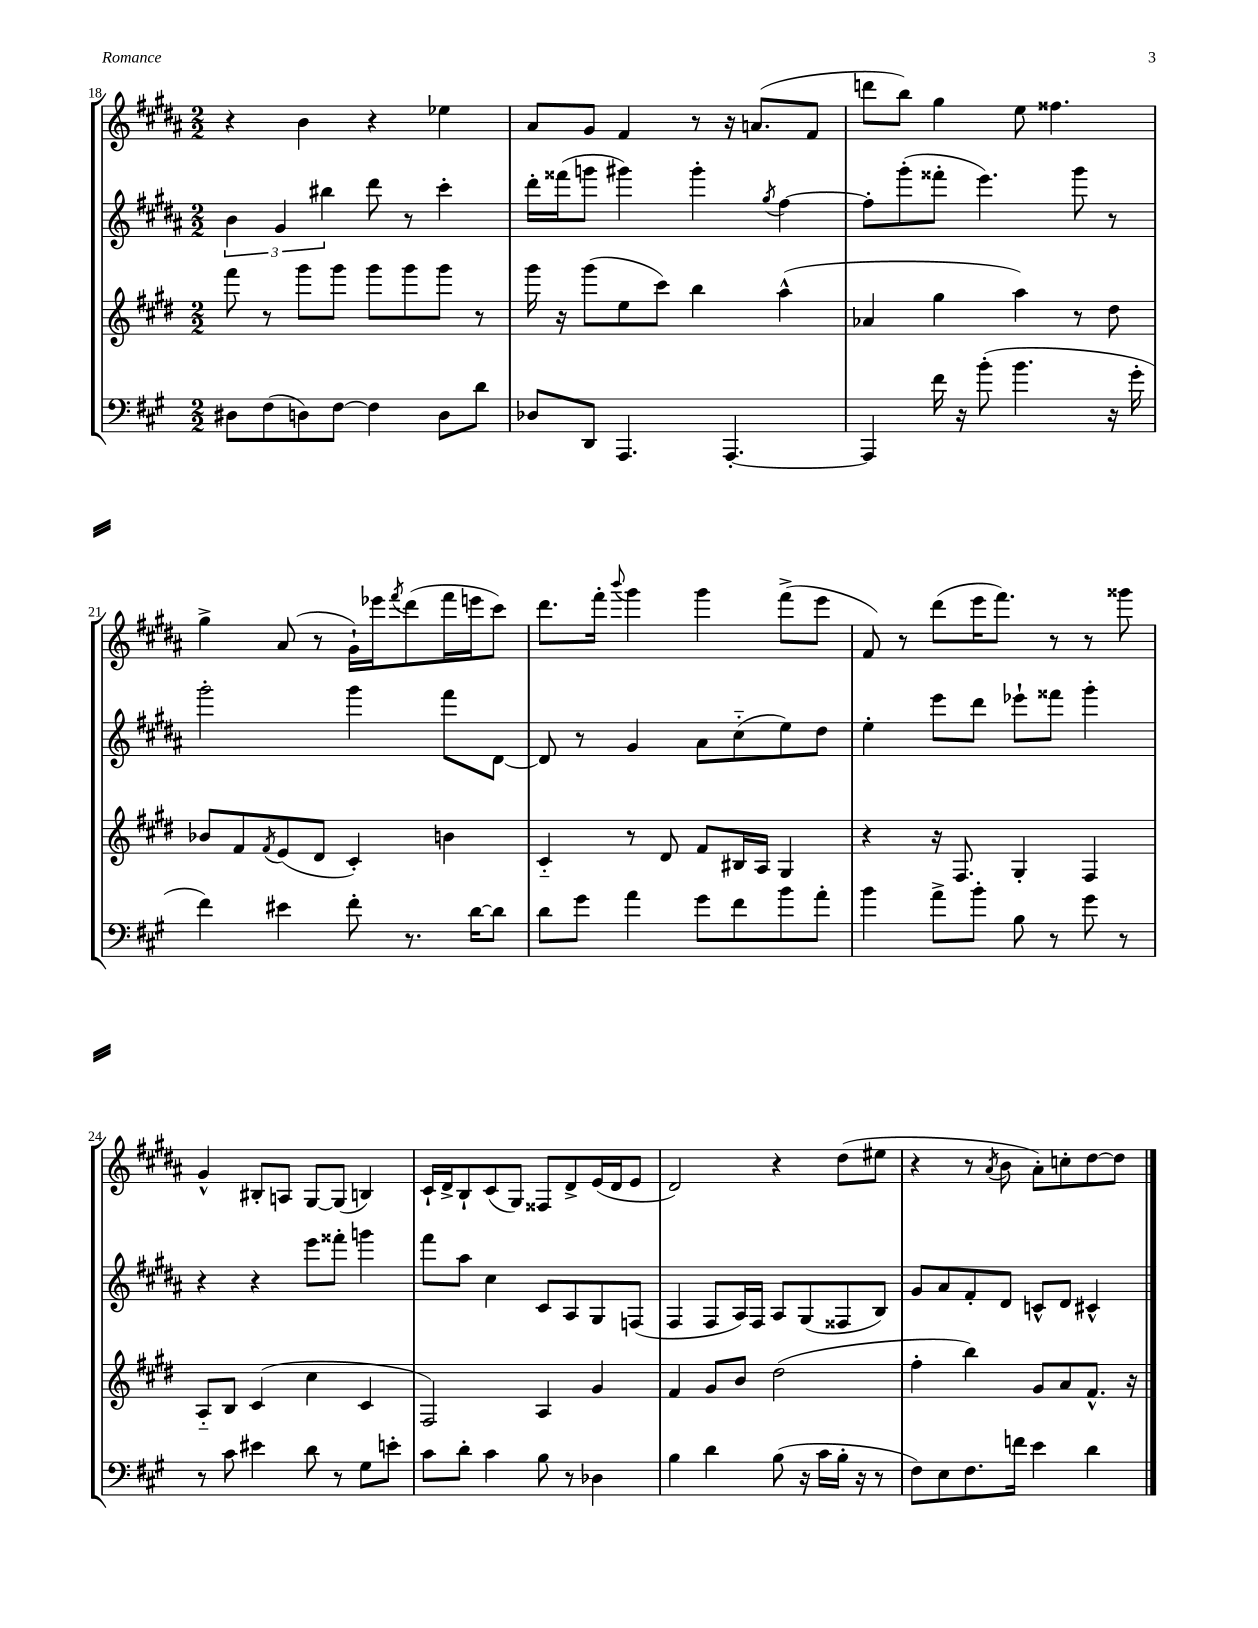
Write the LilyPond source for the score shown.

<<
\new StaffGroup <<
\new Staff = "s0" {
    \clef treble \key b \major \numericTimeSignature \time 2/2
    r4 b'4 r4 ees''4 |
    ais'8 gis'8 fis'4 r8 r16 a'8.( fis'8 |
    d'''8 b''8) gis''4 e''8 fisis''4. |
    gis''4-> ais'8( r8 gis'16-!) ees'''16 \acciaccatura { fis'''8 } dis'''8( fis'''16 e'''16 cis'''8) |
    dis'''8. fis'''16-. \appoggiatura { b'''8 } gis'''4 gis'''4 fis'''8->( e'''8 |
    fis'8) r8 dis'''8( e'''16 fis'''8.) r8 r8 gisis'''8 |
    gis'4-^ bis8-. a8 gis8~ gis8( b4) |
    cis'16-! dis'16-> b8-! cis'8( gis8) fisis8 dis'8-> e'16( dis'16 e'8 |
    dis'2) r4 dis''8( eis''8 |
    r4 r8 \acciaccatura { ais'8 } b'8 ais'8-.) c''8-. dis''8~ dis''8 \bar "|." |
}
\new Staff = "s1" {
    \clef treble \key b \major \numericTimeSignature \time 2/2
    \tuplet 3/2 { b'4 gis'4 bis''4 } dis'''8 r8 cis'''4-. |
    dis'''16-. fisis'''16( g'''8 gis'''4) gis'''4-. \acciaccatura { gis''8 } fis''4~ |
    fis''8-. gis'''8-.( fisis'''8-. e'''4.) gis'''8 r8 |
    gis'''2-. gis'''4 fis'''8 dis'8~ |
    dis'8 r8 gis'4 ais'8 cis''8-_( e''8) dis''8 |
    e''4-. e'''8 dis'''8 ees'''8-! fisis'''8 gis'''4-. |
    r4 r4 e'''8 fisis'''8-. g'''4 |
    fis'''8 ais''8 cis''4 cis'8 ais8 gis8 f8( |
    fis4 fis8 ais16) fis16 ais8 gis8( fisis8 b8) |
    gis'8 ais'8 fis'8-. dis'8 c'8-^ dis'8 cis'4-^ \bar "|." |
}
\new Staff = "s2" {
    \clef treble \key e \major \numericTimeSignature \time 2/2
    fis'''8 r8 gis'''8 gis'''8 gis'''8 gis'''8 gis'''8 r8 |
    gis'''16 r16 gis'''8( e''8 cis'''8) b''4 a''4-^( |
    aes'4 gis''4 a''4) r8 dis''8 |
    bes'8 fis'8 \acciaccatura { fis'8 } e'8( dis'8 cis'4-.) b'4 |
    cis'4-_ r8 dis'8 fis'8 bis16 a16 gis4 |
    r4 r16 fis8. gis4-. fis4 |
    a8-_ b8 cis'4( cis''4 cis'4 |
    fis2) a4 gis'4 |
    fis'4 gis'8 b'8 dis''2( |
    fis''4-. b''4) gis'8 a'8 fis'8.-^ r16 \bar "|." |
}
\new Staff = "s3" {
    \clef bass \key a \major \numericTimeSignature \time 2/2
    dis8 fis8( d8) fis8~ fis4 d8 d'8 |
    des8 d,8 a,,4. a,,4.~-. |
    a,,4 fis'16 r16 b'8-.( b'4. r16 gis'16-. |
    fis'4) eis'4 fis'8-. r8. d'16~ d'8 |
    d'8 gis'8 a'4 gis'8 fis'8 b'8 a'8-. |
    b'4 a'8-> b'8-. b8 r8 gis'8 r8 |
    r8 cis'8 eis'4 d'8 r8 gis8 e'8-. |
    cis'8 d'8-. cis'4 b8 r8 des4 |
    b4 d'4 b8( r16 cis'16 b16-. r16 r8 |
    fis8) e8 fis8. f'16 e'4 d'4 \bar "|." |
}
>>
>>
\layout { \context { \Score currentBarNumber = #18 } }
